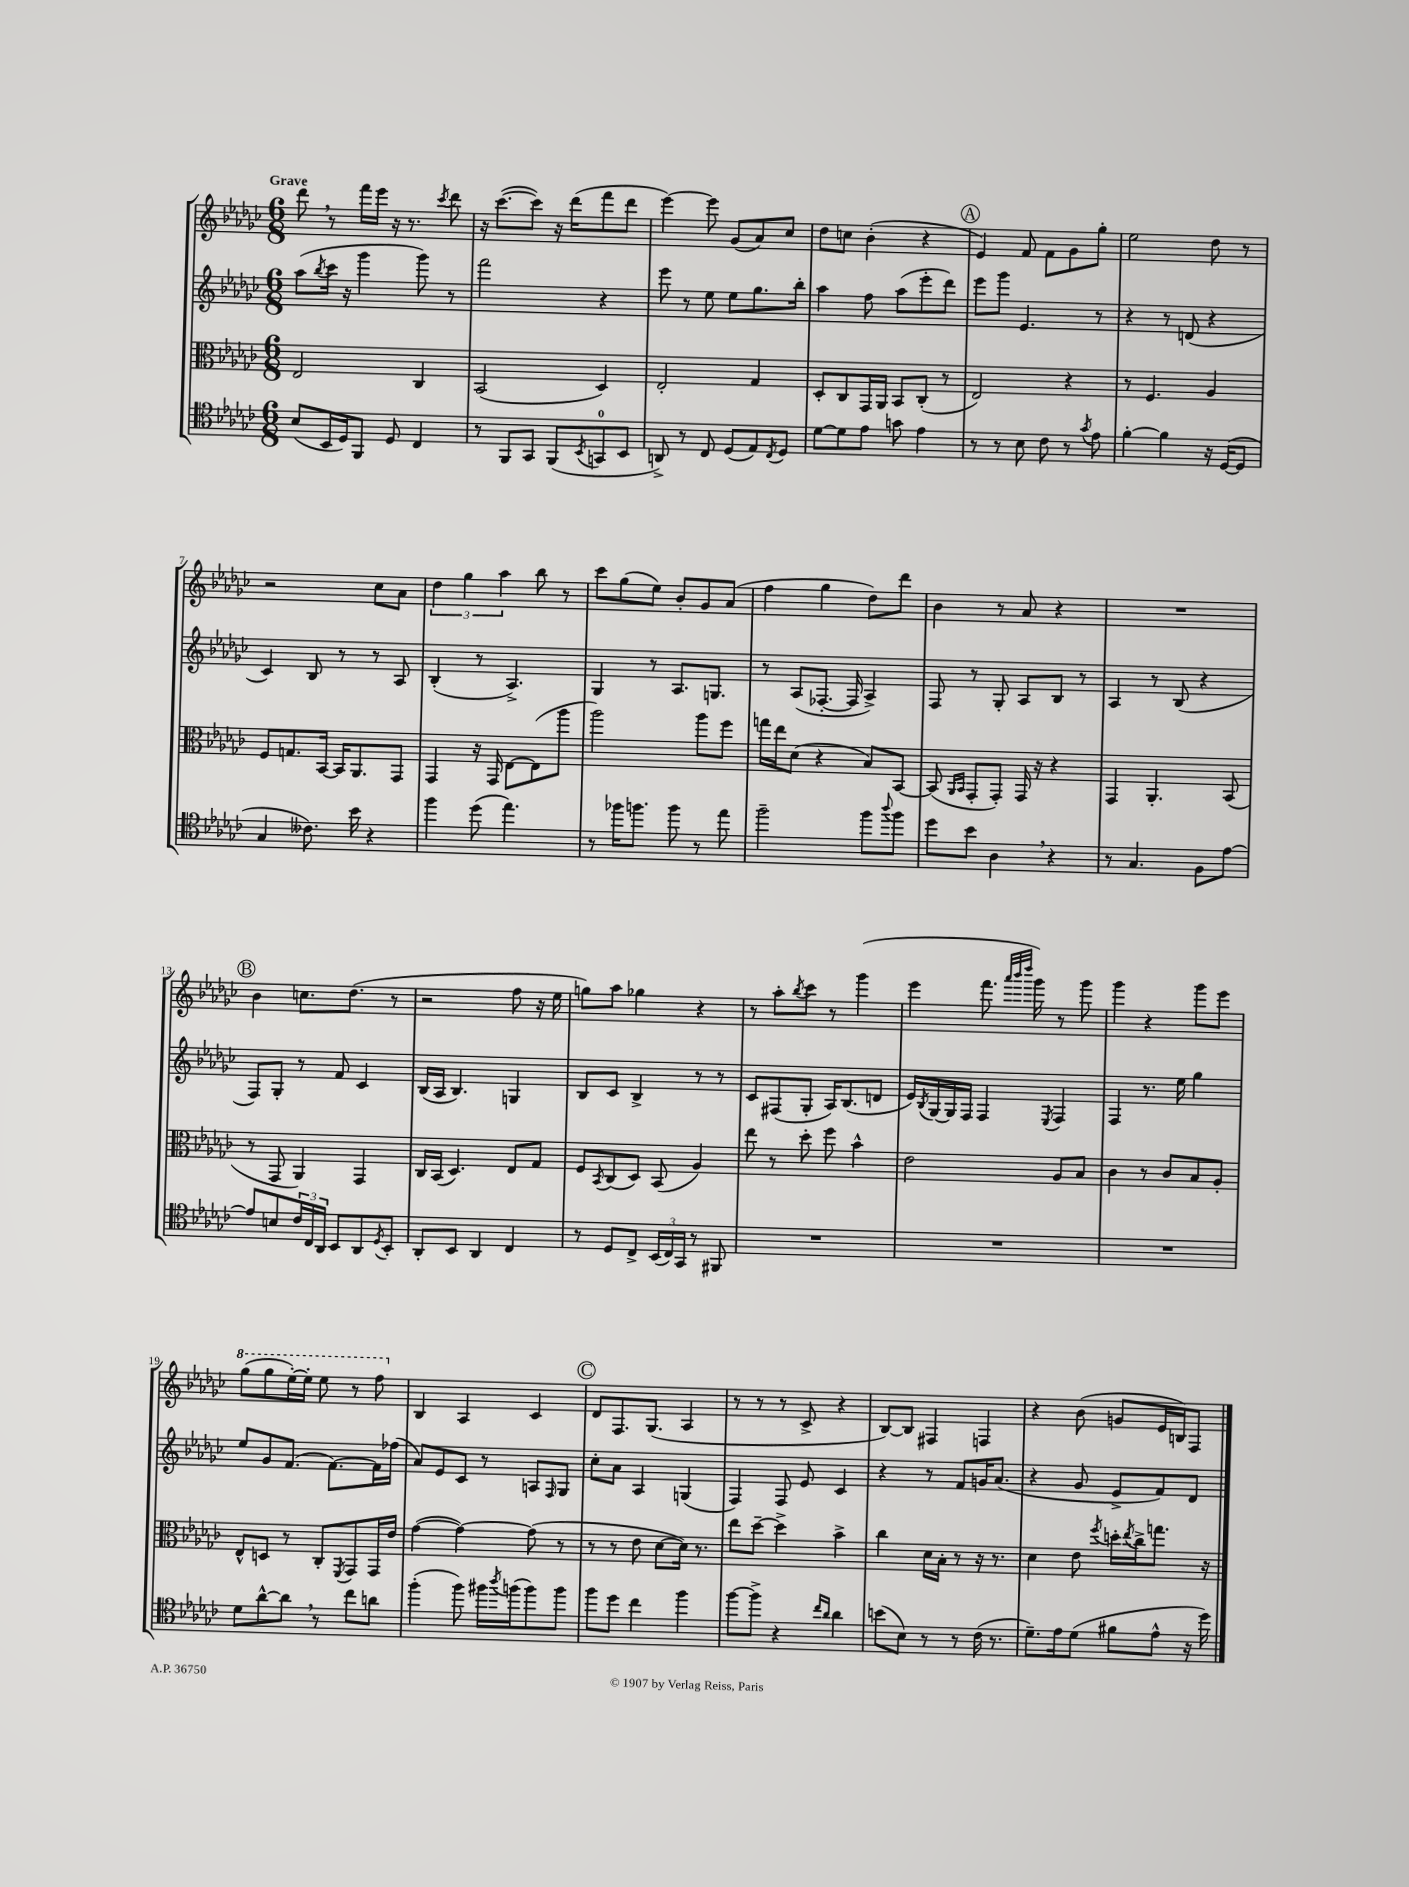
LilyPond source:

<<
\new StaffGroup <<
\new Staff = "s0" {
    \clef treble \key ges \major \numericTimeSignature \time 6/8 \tempo "Grave"
    des'''8 \breathe r8 f'''16 ees'''16 r16 r8. \acciaccatura { ces'''8 } des'''8 |
    r16 ces'''8.~( ces'''8) r16 des'''16( f'''8 des'''8 |
    ees'''4~) ees'''8 ges'8( aes'8) ces''8 |
    des''8 c''8 bes'4-.( r4 |
    \mark \markup { \circle "A" } ees'4) f'8 f'8 ges'8 ges''8-. |
    ees''2 des''8 r8 |
    r2 ces''8 aes'8 |
    \tuplet 3/2 { des''4 ges''4 aes''4 } bes''8 r8 |
    ces'''8 ges''8( ees''8) bes'8-. ges'8 aes'8( |
    f''4 ges''4 des''8) des'''8 |
    bes'4 r8 aes'8 r4 |
    R2. |
    \mark \markup { \circle "B" } bes'4 c''8. des''8.( r8 |
    r2 f''8 r16 ees''16 |
    g''8) aes''8 ges''4 r4 |
    r8 aes''8-. \acciaccatura { bes''8 } ces'''8 r8 ges'''4( |
    ees'''4 f'''8. \grace { aes'''32 bes'''32 des''''32 } ges'''16) r8 ges'''8 |
    ges'''4 r4 ges'''8 ees'''8 |
    \ottava #1 ges'''8( ges'''8 ees'''16~-.) ees'''16-. ees'''8 r8 f'''8 \ottava #0 |
    bes4 aes4 ces'4 |
    \mark \markup { \circle "C" } des'8 f8. ges8.( aes4 |
    r8 r8 r8 ces'8-> r4 |
    bes8~) bes8 fis4 f4 |
    r4 bes'8( g'8 ees'16 b16) f8 \bar "|." |
}
\new Staff = "s1" {
    \clef treble \key ges \major \numericTimeSignature \time 6/8
    aes''8( \acciaccatura { bes''8 } ces'''16 r16 ges'''4 ges'''8) r8 |
    f'''2 r4 |
    ees'''8 r8 ees''8 ees''8 ges''8. bes''16-. |
    aes''4 f''8 aes''8( ees'''8-. des'''8) |
    \mark \markup { \circle "A" } ees'''8 ges'''8 ees'4. r8 |
    r4 r8 d'8( r4 |
    ces'4) bes8 r8 r8 aes8 |
    bes4-.( r8 aes4.->) |
    ges4 r8 aes8. g8. |
    r8 aes8( fes8.~-. fes16 aes4->) |
    f8 r8 ges8-. aes8 bes8 r8 |
    aes4 r8 bes8( r4 |
    \mark \markup { \circle "B" } f8) ges8-. r8 f'8 ces'4 |
    bes16( aes16 bes4.) g4 |
    bes8 ces'8 bes4-> r8 r8 |
    ces'8 fis8( ges8-. aes16) bes8.( d'8 |
    ees'16) \acciaccatura { bes8 } ges16~ ges16 f16 f4 \acciaccatura { ees8 } f4 |
    f4 r8. ees''16 ges''4 |
    ees''8 ges'8 f'8.( f'8.~) f'16 fes''16( |
    aes'8) ees'8 ces'8 r8 a8 \grace { f16 } ges8 |
    \mark \markup { \circle "C" } ces''8-. aes'8 aes4 g4( |
    f4) f8 ees'8 ces'4 |
    r4 r8 f'8 g'16 aes'8.( |
    r4 ges'8 ees'8-> f'8) des'8 \bar "|." |
}
\new Staff = "s2" {
    \clef alto \key ges \major \numericTimeSignature \time 6/8
    ees2 ces4 |
    bes,2( des4) |
    ees2-. ges4 |
    des8-. ces8 ges,16 aes,16 bes,8 ces8-.( r8 |
    \mark \markup { \circle "A" } ees2) r4 |
    r8 f4. aes4 |
    f8 g8. bes,16~ bes,16 aes,8. ges,8 |
    ges,4 r16 ges,16 ees8~ ees8( aes''8 |
    aes''2) aes''8 f''8 |
    g''16 ees''16 des'8( r4 bes8) bes,8~ |
    bes,8( \grace { aes,16 bes,16 } ges,8-. ges,8-.) ges,16 r16 r4 |
    ges,4 aes,4.-. bes,8( |
    \mark \markup { \circle "B" } r8 ges,8 aes,4) ges,4 |
    ces16 bes,16( des4.) ees8 ges8 |
    f8 \acciaccatura { bes,8 } ces8( des8) bes,8( aes4) |
    ees''8 r8 des''8-. f''8 bes'4-^ |
    ees'2 aes8 bes8 |
    ces'4 r8 ces'8 bes8 aes8-. |
    ees8-^ d8 r8 ces8-. \acciaccatura { f,8 } ges,8 ges,16 ees'16 |
    ges'4~( ges'4~) ges'8( r8 |
    \mark \markup { \circle "C" } r8 r8 ees'8 des'8~ des'16) r8. |
    ees''8 des''8~-- des''4-> bes'4-> |
    ces''4 des'16 bes16-. r8 r16 r8. |
    des'4 ees'8 \acciaccatura { f''8 } d''16-. \acciaccatura { ees''8 } ces''16-> g''8. r16 \bar "|." |
}
\new Staff = "s3" {
    \clef tenor \key ges \major \numericTimeSignature \time 6/8
    bes8( bes,16 des16) f,8 des8 ces4 |
    r8 f,8 ges,8 f,8( \acciaccatura { bes,8 } g,8-0 bes,8 |
    a,8->) r8 ces8 des8( ees8) \acciaccatura { ces8 } des8 |
    des'8~ des'8 ees'8 g'8 ees'4 |
    \mark \markup { \circle "A" } r8 r8 bes8 ces'8 r8 \acciaccatura { ges'8 } ees'8 |
    f'4~-. f'4 r16 des16~( des8 |
    ges4 ceses'8.) bes'16 r4 |
    f''4 des''8( ees''4.) |
    r8 fes''16 f''8. f''8 r8 ees''8 |
    f''2-- f''8 \appoggiatura { aes''8 } f''8 |
    des''8 bes'8 aes4 \breathe r4 |
    r8 ges4. f8 ees'8~ |
    \mark \markup { \circle "B" } ees'8 b8 \tuplet 3/2 { ces'16 ces16 aes,16 } bes,8 aes,8 \acciaccatura { des8 } bes,8-. |
    aes,8-. bes,8 aes,4 ces4 |
    r8 des8 ces8-> \tuplet 3/2 { bes,16( ces16) ges,16 } r8 fis,8 |
    R2. |
    R2. |
    R2. |
    des'8 aes'8~-^ aes'8 \breathe r8 ces''8 a'8 |
    f''4-.( f''8) fis''16 \acciaccatura { aes''8 } f''16( f''8) f''8 |
    \mark \markup { \circle "C" } f''8 des''8 ces''4 f''4 |
    f''8~ f''8-> r4 \grace { ces''16 aes'16 } aes'4 |
    b'8( bes8) r8 r8 ces'16( r8. |
    des'8.--) ees'16 des'8( fis'8 ees'8-^ r16 des''16) \bar "|." |
}
>>
>>
